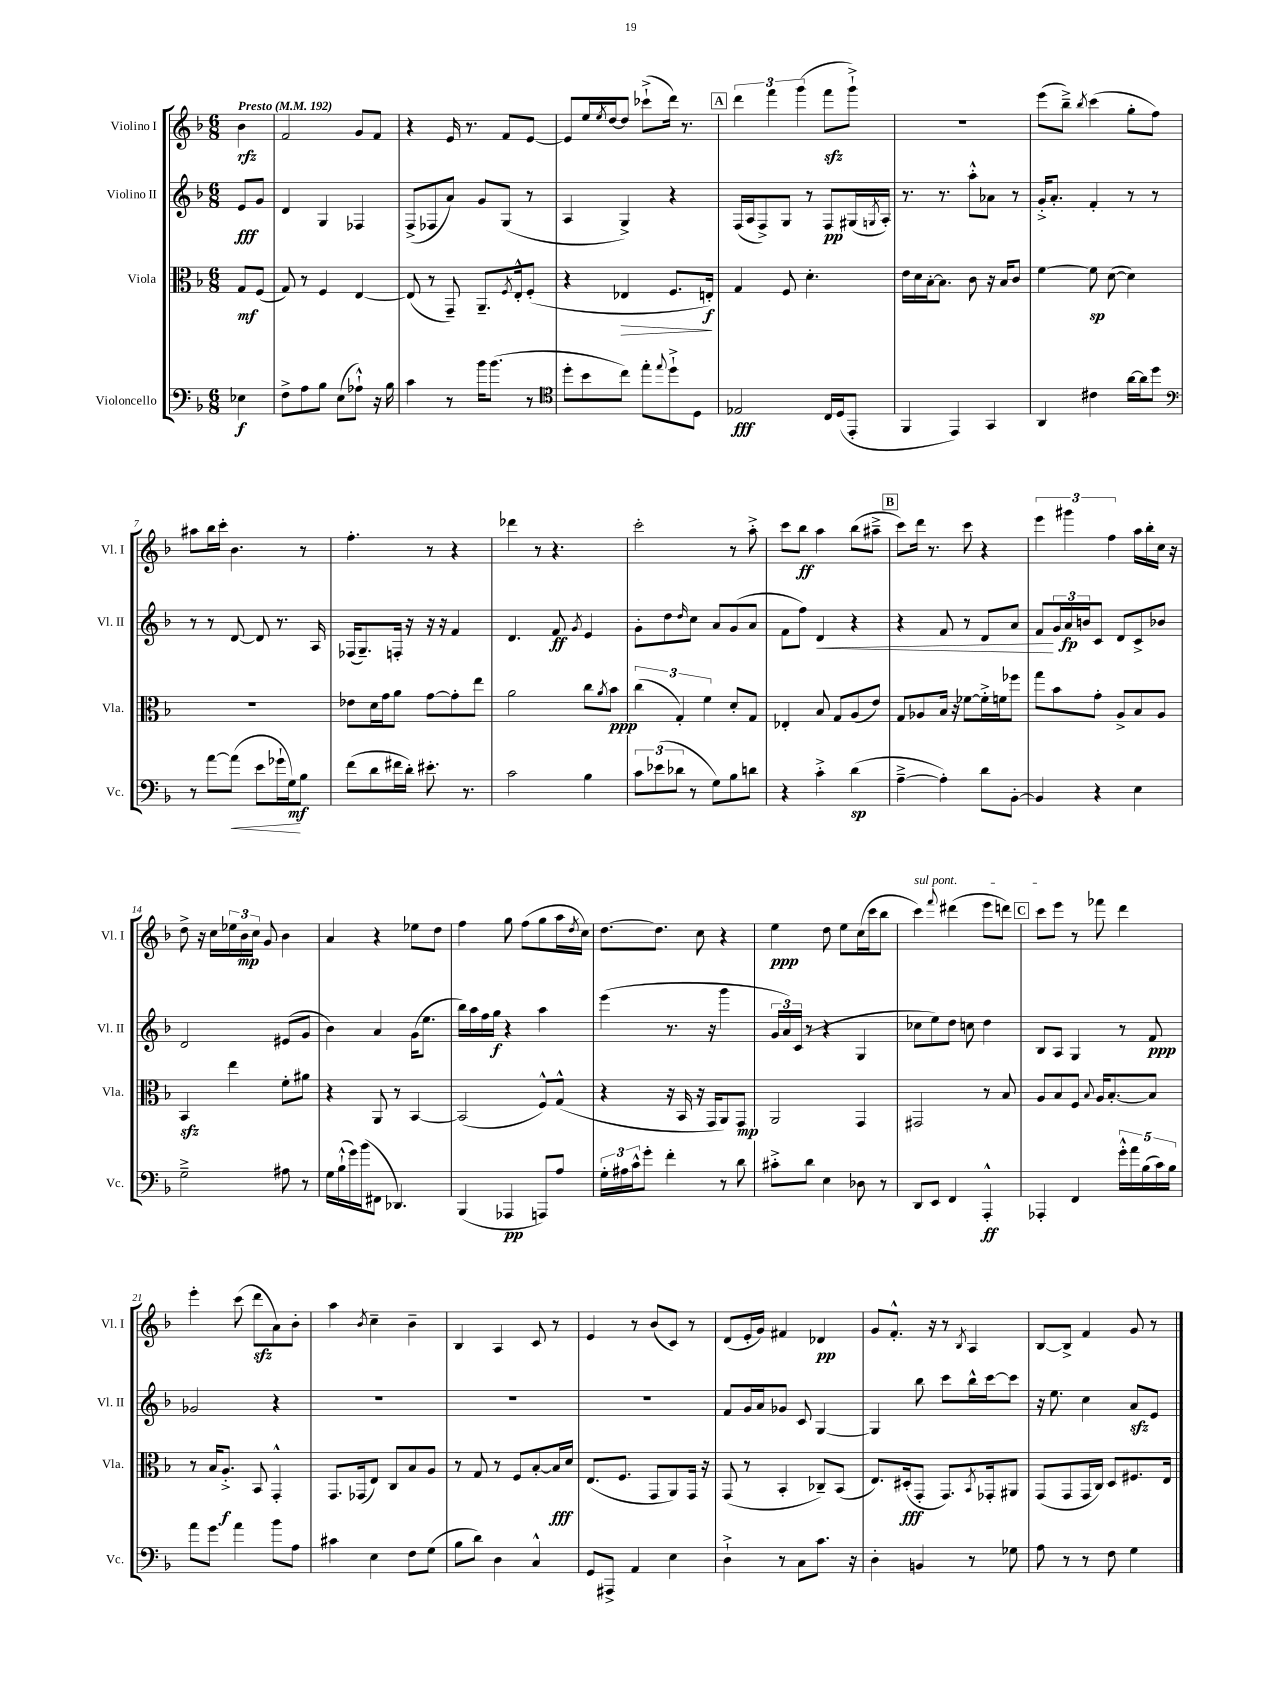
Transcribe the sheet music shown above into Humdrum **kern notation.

**kern	**kern	**kern	**kern
*staff4	*staff3	*staff2	*staff1
*clefF4	*clefC3	*clefG2	*clefG2
*k[b-]	*k[b-]	*k[b-]	*k[b-]
*M6/8	*M6/8	*M6/8	*M6/8
*MM192	*MM192	*MM192	*MM192
4E-\	8G/L	8e/L	4b-\
.	(8F/J	8g/J	.
=	=	=	=
8F^\L	8G/)	4d/	2f/
8A\	8r	.	.
8B-\J	4F/	4G/	.
(8E\L	.	.	.
8A-`^^\J)	[4E/	4F-/	8g/L
16r	.	.	8f/J
16B-\	.	.	.
=	=	=	=
4c\	(8E/]	(8F^/L	4r
.	8r	8F-/	.
8r	8GG~/)	8a/J)	16e/
.	.	.	8.r
16b-\LK	8.AA~/L	8g/L	.
(8.b-\J	.	.	.
.	.	(8G/J	8f/L
.	8qF/	.	.
.	16E'^^/k	.	.
8r	(8F'/J	8r	[8e/J
=	=	=	=
*clefC4	*	*	*
8dd'\L	4r	4A/	8e/]L
8b-\	.	.	16ee/L
.	.	.	8qee/
.	.	.	[16dd/J
8cc\J)	4E-/	4G^/)	8dd/]J
8ee'\L	.	.	(8ccc-`^\L
8qqee/	.	.	.
8dd`^\	8.F/L	4r	16ddd\Jk)
.	.	.	8.r
8D\J	.	.	.
.	16E'/Jk)	.	.
=	=	=	=
2E-/	4G/	(16F/LL	6ddd\
.	.	16A/J	.
.	.	8F^/)	.
.	.	.	6fff\
.	8F/	8G/J	.
.	.	.	(6ggg\
.	4.d'\	8r	.
16C/LL	.	8F/L	8fff\L
(16D/J	.	.	.
8EE'/J	.	(16G#/L	8ggg`^\J)
.	.	8qG/	.
.	.	16A'/JJ)	.
=	=	=	=
4FF/	16e\LL	8.r	2.r
.	16d\	.	.
.	[16B-'\J	.	.
.	8.B-\]J	8.r	.
4EE/)	.	.	.
.	8c\	8aa'^^\L	.
4GG/	16r	8a-\J	.
.	16B-/LK	.	.
.	8c/J	8r	.
=	=	=	=
4AA/	[4f\	16g'^/LK	(8eee\L
.	.	8.a'/J	.
.	.	.	8bb-~^\J)
.	.	.	8qbb-/
4c#\	8f\]	4f'/	(4ccc\
.	([8d\	.	.
[16a\LL	4d\])	8r	8gg'\L
16a\]J	.	.	.
8dd\J	.	8r	8ff\J)
=	=	=	=
*clefF4	*	*	*
8r	2.r	8r	8aa#\L
[8a\L	.	8r	16bb-\L
.	.	.	16ccc'\JJ
(8a\]J	.	[8d/	4.b-\
8e\L	.	8d/]	.
16g-`\L	.	8.r	.
16G\J)	.	.	.
8B-\J	.	.	8r
.	.	16A/	.
=	=	=	=
(8f\L	8e-\L	(16F-/LK	4.ff'\
.	.	8.G~/)	.
8d\	16d\L	.	.
.	16g\J	.	.
16f#\L	8a\J	16F'/Jk	.
16d'\JJ)	.	16r	.
8.e#'\	[8g\L	16r	8r
.	.	16r	.
.	8g'\]	4f/	4r
8.r	.	.	.
.	8ee\J	.	.
=	=	=	=
2c\	2a\	4.d/	4ddd-\
.	.	.	8r
.	.	8f/	4.r
.	.	8qg/	.
4B-\	8cc\L	4e/	.
.	8qa/	.	.
.	8b-\J	.	.
=	=	=	=
12c\L	(6cc\	8g'\L	2ccc'\
(12e-\	.	.	.
.	.	8dd\	.
12d-\J	6G'/)	.	.
.	.	16qqdd/	.
8r	.	8cc\J	.
.	6f\	.	.
8G\L)	.	8a/L	.
8B-\	8d'/L	(8g/	8r
8d\J	8G/J	8a/J	8aa'^\
=	=	=	=
4r	4E-'/	8f\L	8ccc\L
.	.	8ff\J)	8bb-\J
4c'^\	8B-/	4d/	4aa\
.	8G/L	.	.
(4d\	(8A/	4r	(8bb-\L
.	8e/J)	.	8aa#~^\J
=	=	=	=
[4A~^\	8G/L	4r	8ccc\L)
.	8A-/	.	16ddd\Jk
.	.	.	8.r
4A'\])	16B-/Jk	8f/	.
.	16r	.	.
.	[8f-\L	8r	8ccc\
8d\L	16f-'^\]L	8d/L	4r
.	16f\J	.	.
[8BB-'\J	8ff-\J	8a/J	.
=	=	=	=
4BB-/]	8gg\L	8f/L	6eee\
.	8b-\	24g/L	.
.	.	24a/	6ggg#\
.	.	24b/J	.
4r	8g'\J	8c/J	.
.	.	.	6ff\
.	8A^/L	8d/L	.
4E\	8B-/	8c^/	16aa\LL
.	.	.	16bb-'\
.	8A/J	8b-/J	16cc\JJ
.	.	.	16r
=	=	=	=
2G~^\	4BB-/	2d/	8dd^\
.	.	.	16r
.	.	.	16cc\LL
.	4ee\	.	24ee-\
.	.	.	24b-\
.	.	.	24cc\JJ
.	.	.	8g/
8A#\	8f'\L	(8e#/L	4b-\
8r	8a#\J	8g/J	.
=	=	=	=
16G\LL	4r	4b-\)	4a/
(16B-`^^\	.	.	.
16g\)	.	.	.
(16b-\J	.	.	.
8FF#\J	8AA/	4a/	4r
4.DD-/)	8r	.	.
.	[4BB-/	(16g\LK	8ee-\L
.	.	8.ee\J	.
.	.	.	8dd\J
=	=	=	=
(4BBB-/	(2BB-/]	16bb-\LL)	4ff\
.	.	16aa\	.
.	.	16ff\	.
.	.	16gg\JJ	.
4AAA-/	.	4r	8gg\
.	.	.	(8ff\L
8AAA/L)	8F^^/L)	4aa\	8gg\
8A/J	(8G^^/J	.	16aa\L
.	.	.	8qdd/
.	.	.	16cc\JJ)
=	=	=	=
24G'\LL	4r	(4eee\	[8.dd\L
24A#\	.	.	.
24c^^\J	.	.	.
8g'\J	.	.	.
.	.	.	8.dd\]J
4f'\	16r	8.r	.
.	16BB-/	.	.
.	16r	.	8cc\
.	16GG/LK	16r	.
8r	8AA/)	4ggg\	4r
8d\	8GG/J	.	.
=	=	=	=
8c#'^\L	2AA/	24g/LL	4ee\
.	.	24a/)	.
.	.	(24c/JJ	.
8d\J	.	8r	.
4E\	.	4r	8dd\
.	.	.	8ee\L
8D-\	4GG/	4G/	(16cc\L
.	.	.	16ccc\J
8r	.	.	8bb-\J
=	=	=	=
8DD/L	2GG#/	8cc-\L	4ccc\)
8EE/J	.	8ee\)	.
.	.	.	8qqfff/
4FF/	.	8dd\J	(4ddd#\
.	.	8cc\	.
4AAA'^^/	8r	4dd\	8eee\L
.	8B-/	.	8ddd\J)
=	=	=	=
4AAA-'/	8A/L	8B-/L	8ccc\L
.	8B-/	8A/J	8eee\J
4FF/	8F/J	4G/	8r
.	8qqB-/	.	.
.	16A/LK	.	8fff-\
.	[8.B-'/	.	.
20g'^^\LL	.	8r	4ddd\
20a\	.	.	.
(20B-\	.	.	.
.	8B-/]J	8f/	.
20c\)	.	.	.
20B-\JJ	.	.	.
=	=	=	=
8a\L	8r	2g-/	4eee'\
8g\J	16B-/LK	.	.
.	8.A'^/J	.	.
4a\	.	.	(8ccc\
.	8BB-/	.	8ddd\L
8b-\L	4GG'^^/	4r	8a\)
8A\J	.	.	8b-'\J
=	=	=	=
4c#\	8.GG/L	2.r	4aa\
.	(16GG-/k	.	.
.	.	.	8qb-/
4E\	8E/J)	.	4cc~\
.	8C/L	.	.
8F\L	8B-/	.	4b-~\
(8G\J	8A/J	.	.
=	=	=	=
8B-\L	8r	2.r	4B-/
8d\J)	8G/	.	.
4D\	8r	.	4A/
.	8F/L	.	.
4C^^/	[8B-'/	.	8c/
.	16B-/]L	.	8r
.	16d/JJ	.	.
=	=	=	=
8GG/L	(8.E/L	2.r	4e/
8AAA#^/J	.	.	.
.	8.F/J	.	.
4AA/	.	.	8r
.	8GG/L	.	(8b-/L
4E\	8AA/)	.	8c/J)
.	16GG/Jk	.	8r
.	16r	.	.
=	=	=	=
4D`^\	(8GG/	8f/L	(8d/L
.	8r	16g/L	16e'/L
.	.	16a/J	16g/JJ)
8r	4BB-'/	8g-/J	4f#/
8C\L	.	8c/	.
8.c\J	8C-~/L)	[4G/	4d-/
.	(8BB-/J	.	.
16r	.	.	.
=	=	=	=
4D'\	8.E/L)	4G/]	8g/L
.	.	.	8.f'^^/J
.	(16D#'/k	.	.
4BB/	8GG'/J	8bb-\	.
.	.	.	16r
.	8.GG/L)	8ccc\L	8r
.	.	.	8qB-/
8r	.	16bb-^^\L	4A/
.	8qBB-/	.	.
.	16GG-'/k	[16ccc\J	.
8G-\	8AA#/J	8ccc\]J	.
=	=	=	=
8A\	(8GG/L	16r	[8B-/L
.	.	8.ee\	.
8r	8GG/	.	8B-^/]J
8r	16GG/L	4cc\	4f/
.	16C/JJ)	.	.
8F\	8D/L	.	.
4G\	8.F#/	8a/L	8g/
.	.	8e/J	8r
.	16E/Jk	.	.
==	==	==	==
*-	*-	*-	*-
